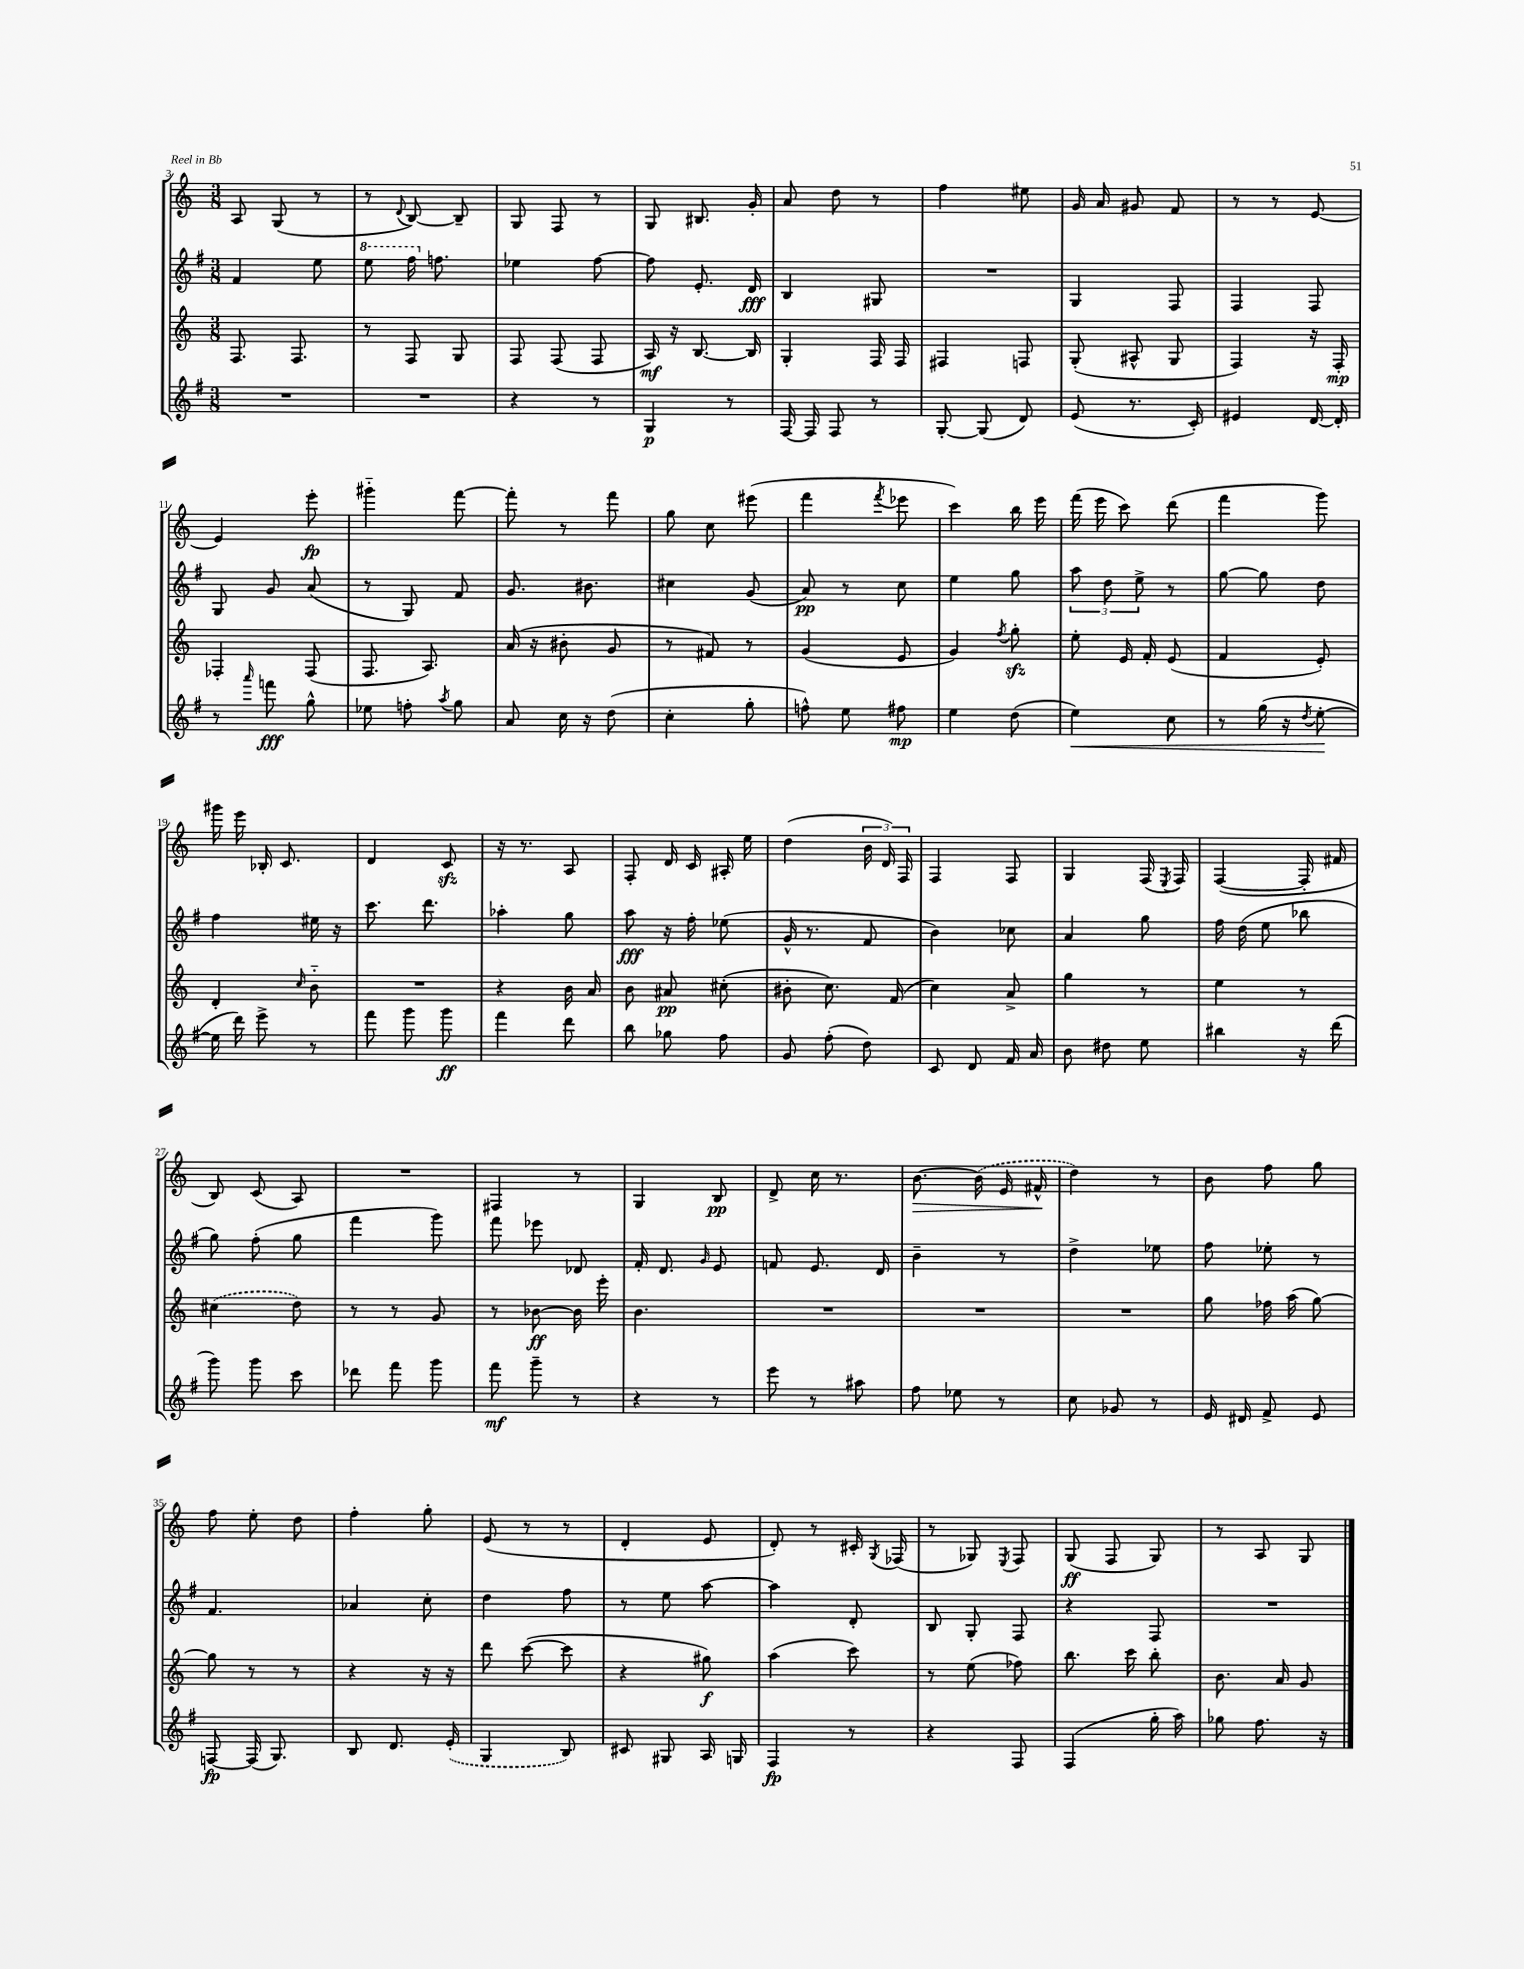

**kern	**dynam	**kern	**dynam	**kern	**dynam	**kern	**dynam
*part4	*part4	*part3	*part3	*part2	*part2	*part1	*part1
*staff4	*staff4	*staff3	*staff3	*staff2	*staff2	*staff1	*staff1
*clefG2	*	*clefG2	*	*clefG2	*	*clefG2	*
*k[f#]	*	*k[]	*	*k[f#]	*	*k[]	*
*M3/8	*	*M3/8	*	*M3/8	*	*M3/8	*
=3	=3	=3	=3	=3	=3	=3	=3
4.r	.	8.F/	.	4f#/	.	8A/	.
.	.	.	.	.	.	(8G/	.
.	.	8.F/	.	.	.	.	.
.	.	.	.	8ee\	.	8r	.
=4	=4	=4	=4	=4	=4	=4	=4
*	*	*	*	*8va	*	*	*
4.r	.	8r	.	8eee\	.	8r	.
.	.	.	.	.	.	8qqd/	.
.	.	8F/	.	16fff#\	.	[8B/)	.
*	*	*	*	*X8va	*	*	*
.	.	.	.	8.ffn\	.	.	.
.	.	8G/	.	.	.	8B~/]	.
=5	=5	=5	=5	=5	=5	=5	=5
4r	.	8F/	.	4ee-X\	.	8G/	.
.	.	(8F/	.	.	.	8F/	.
8r	.	8F/	.	[8ff#\	.	8r	.
=6	=6	=6	=6	=6	=6	=6	=6
4G/	p	16A/)	mf	8ff#\]	.	8G/	.
.	.	16r	.	.	.	.	.
.	.	[8.B/	.	8.e'/	.	8.B#X/	.
8r	.	.	.	.	.	.	.
.	.	16B/]	.	16d/	fff	16g'/	.
=7	=7	=7	=7	=7	=7	=7	=7
[16F#/	.	4G'/	.	4B/	.	8a/	.
16F#/]	.	.	.	.	.	.	.
8F#/	.	.	.	.	.	8dd\	.
8r	.	16F/	.	8G#X/	.	8r	.
.	.	16F/	.	.	.	.	.
=8	=8	=8	=8	=8	=8	=8	=8
[8G'/	.	4F#X/	.	4.r	.	4ff\	.
(8G/]	.	.	.	.	.	.	.
8d/)	.	8Fn/	.	.	.	8ee#X\	.
=9	=9	=9	=9	=9	=9	=9	=9
(8e/	.	(8G'/	.	4G/	.	16g/	.
.	.	.	.	.	.	16a/	.
8.r	.	8A#X^^/	.	.	.	8g#X/	.
.	.	8G/	.	8F#/	.	8f/	.
16c'/)	.	.	.	.	.	.	.
=10	=10	=10	=10	=10	=10	=10	=10
4e#X/	.	4F/)	.	4F#/	.	8r	.
.	.	.	.	.	.	8r	.
[16d/	.	16r	.	8F#/	.	[8e/	.
16d'/]	.	16F'/	mp	.	.	.	.
!!LO:LB:g=z
=11	=11	=11	=11	=11	=11	=11	=11
8r	.	4F-X'/	.	8G/	.	4e/]	.
16qqaaa/	.	.	.	.	.	.	.
8fffn\	fff	.	.	8g/	.	.	.
8gg^^\	.	(8F-/	.	(8a/	.	8eee'\	fp
=12	=12	=12	=12	=12	=12	=12	=12
8ee-X\	.	8.F/	.	8r	.	4ggg#X\	.
8ffn'\	.	.	.	8G/)	.	.	.
.	.	8.A/)	.	.	.	.	.
8qaa/	.	.	.	.	.	.	.
8gg\	.	.	.	8f#/	.	[8fff\	.
=13	=13	=13	=13	=13	=13	=13	=13
8a/	.	(16a/	.	8.g/	.	8fff'\]	.
.	.	16r	.	.	.	.	.
16cc\	.	8b#X'\	.	.	.	8r	.
16r	.	.	.	8.b#X\	.	.	.
(8dd\	.	8g/	.	.	.	8fff\	.
=14	=14	=14	=14	=14	=14	=14	=14
4cc'\	.	8r	.	4cc#X\	.	8gg\	.
.	.	8f#X/)	.	.	.	8cc\	.
8gg'\	.	8r	.	(8g/	.	(8eee#X\	.
=15	=15	=15	=15	=15	=15	=15	=15
8ffn^^\)	.	(4g/	.	8a/)	pp	4fff\	.
8ee\	.	.	.	8r	.	.	.
.	.	.	.	.	.	8qfff/	.
8ff#X\	mp	8e/	.	8cc\	.	8eee-X\	.
=16	=16	=16	=16	=16	=16	=16	=16
4ee\	.	4g/)	.	4ee\	.	4ccc\)	.
.	.	8qff/	.	.	.	.	.
(8dd\	.	8ggzz'\	.	8gg\	.	16bb\	.
.	.	.	.	.	.	16eee\	.
=17	=17	=17	=17	=17	=17	=17	=17
!	!LO:HP:b	!	!	!	!	!	!
4ee\)	<	8ee'\	.	12aa\	.	(16fff\	.
.	.	.	.	.	.	16eee\	.
.	.	.	.	12dd\	.	.	.
.	.	16e/	.	.	.	8ccc\)	.
.	.	.	.	12ee^\	.	.	.
.	.	16f'/	.	.	.	.	.
8cc\	.	(8e/	.	8r	.	(8ddd\	.
=18	=18	=18	=18	=18	=18	=18	=18
8r	.	4f/	.	[8gg\	.	4fff\	.
(16gg\	.	.	.	8gg\]	.	.	.
16r	.	.	.	.	.	.	.
8qdd/	.	.	.	.	.	.	.
[8ee'\	.	8e'/)	.	8dd\	.	8ggg\)	.
.	[	.	.	.	.	.	.
!!LO:LB:g=z
=19	=19	=19	=19	=19	=19	=19	=19
16ee\]	.	4d'/	.	4ff#\	.	16ggg#X\	.
16ddd\)	.	.	.	.	.	16eee\	.
8eee^\	.	.	.	.	.	16B-X'/	.
.	.	.	.	.	.	8.c/	.
.	.	16qqcc/	.	.	.	.	.
8r	.	8b\	.	16ee#X\	.	.	.
.	.	.	.	16r	.	.	.
=20	=20	=20	=20	=20	=20	=20	=20
8fff#\	.	4.r	.	8.ccc\	.	4d/	.
8ggg\	.	.	.	.	.	.	.
.	.	.	.	8.ddd\	.	.	.
8ggg\	ff	.	.	.	.	8czz/	.
=21	=21	=21	=21	=21	=21	=21	=21
4fff#\	.	4r	.	4aa-X'\	.	16r	.
.	.	.	.	.	.	8.r	.
8ddd\	.	16b\	.	8gg\	.	8A/	.
.	.	16a/	.	.	.	.	.
=22	=22	=22	=22	=22	=22	=22	=22
8bb\	.	8b\	.	8aa\	fff	8F'/	.
8gg-X\	.	8a#X/	pp	16r	.	16d/	.
.	.	.	.	16ff#'\	.	16c/	.
8ff#\	.	(8cc#X'\	.	(8ee-X\	.	16A#X'/	.
.	.	.	.	.	.	16ee\	.
=23	=23	=23	=23	=23	=23	=23	=23
8g/	.	8b#X'\	.	16g^^/	.	(4dd\	.
.	.	.	.	8.r	.	.	.
(8ff#'\	.	8.cc\)	.	.	.	.	.
8dd\)	.	.	.	8f#/	.	24b\	.
.	.	.	.	.	.	24d/)	.
.	.	(16f/	.	.	.	.	.
.	.	.	.	.	.	24F/	.
=24	=24	=24	=24	=24	=24	=24	=24
8c/	.	4cc\)	.	4b\)	.	4F/	.
8d/	.	.	.	.	.	.	.
16f#/	.	8a^/	.	8cc-X\	.	8F/	.
16a/	.	.	.	.	.	.	.
=25	=25	=25	=25	=25	=25	=25	=25
8b\	.	4gg\	.	4a/	.	4G/	.
8dd#X\	.	.	.	.	.	.	.
8ee\	.	8r	.	8gg\	.	(16F/	.
.	.	.	.	.	.	8qE/	.
.	.	.	.	.	.	16F/)	.
=26	=26	=26	=26	=26	=26	=26	=26
4bb#X\	.	4ee\	.	16ff#\	.	([4F/	.
.	.	.	.	(16dd\	.	.	.
.	.	.	.	8ee\	.	.	.
16r	.	8r	.	8bb-X\	.	16F'/]	.
(16ddd\	.	.	.	.	.	16f#X/	.
!!LO:LB:g=z
=27	=27	=27	=27	=27	=27	=27	=27
8ggg\)	.	(4cc#X\	.	8gg\)	.	8B/)	.
8ggg\	.	.	.	(8ff#'\	.	(8c/	.
8ccc\	.	8dd\)	.	8gg\	.	8A/)	.
=28	=28	=28	=28	=28	=28	=28	=28
8ddd-X\	.	8r	.	4fff#\	.	4.r	.
8fff#\	.	8r	.	.	.	.	.
8ggg\	.	8g/	.	8ggg\)	.	.	.
=29	=29	=29	=29	=29	=29	=29	=29
8fff#\	mf	8r	.	8fff#\	.	4F#X/	.
8ggg~\	.	[8b-X\	ff	8eee-X\	.	.	.
8r	.	16b-\]	.	8d-X/	.	8r	.
.	.	16eee'\	.	.	.	.	.
=30	=30	=30	=30	=30	=30	=30	=30
4r	.	4.b\	.	16f#'/	.	4G/	.
.	.	.	.	8.d/	.	.	.
.	.	.	.	16qqg/	.	.	.
8r	.	.	.	8e/	.	8B/	pp
=31	=31	=31	=31	=31	=31	=31	=31
8eee\	.	4.r	.	8fn/	.	8d^/	.
8r	.	.	.	8.e/	.	16cc\	.
.	.	.	.	.	.	8.r	.
8aa#X\	.	.	.	.	.	.	.
.	.	.	.	16d/	.	.	.
=32	=32	=32	=32	=32	=32	=32	=32
!	!	!	!	!	!	!	!LO:HP:b
8ff#\	.	4.r	.	4b~\	.	[8.b\	>
8ee-X\	.	.	.	.	.	.	.
.	.	.	.	.	.	(16b\]	.
8r	.	.	.	8r	.	16e/	.
.	.	.	.	.	.	16f#X^^/	.
.	.	.	.	.	.	.	]
=33	=33	=33	=33	=33	=33	=33	=33
8cc\	.	4.r	.	4dd^\	.	4dd\)	.
8g-X/	.	.	.	.	.	.	.
8r	.	.	.	8ee-X\	.	8r	.
=34	=34	=34	=34	=34	=34	=34	=34
16e/	.	8gg\	.	8ff#\	.	8b\	.
16d#X/	.	.	.	.	.	.	.
8f#^/	.	16ff-X\	.	8ee-X'\	.	8ff\	.
.	.	(16aa\	.	.	.	.	.
8e/	.	[8gg\)	.	8r	.	8gg\	.
!!LO:LB:g=z
=35	=35	=35	=35	=35	=35	=35	=35
[8Fn/	fp	8gg\]	.	4.f#/	.	8ff\	.
(16F/]	.	8r	.	.	.	8ee'\	.
8.G/)	.	.	.	.	.	.	.
.	.	8r	.	.	.	8dd\	.
=36	=36	=36	=36	=36	=36	=36	=36
8B/	.	4r	.	4a-X/	.	4ff'\	.
8.d/	.	.	.	.	.	.	.
.	.	16r	.	8cc'\	.	8gg'\	.
(16e'/	.	16r	.	.	.	.	.
=37	=37	=37	=37	=37	=37	=37	=37
4G/	.	8ddd\	.	4dd\	.	(8e/	.
.	.	([8ccc\	.	.	.	8r	.
8B/)	.	8ccc\]	.	8ff#\	.	8r	.
=38	=38	=38	=38	=38	=38	=38	=38
8c#X/	.	4r	.	8r	.	4d'/	.
8G#X/	.	.	.	8ee\	.	.	.
16A/	.	8gg#X\)	f	[8aa\	.	8e/	.
16Gn/	.	.	.	.	.	.	.
=39	=39	=39	=39	=39	=39	=39	=39
4F#/	fp	(4aa\	.	4aa\]	.	8d'/)	.
.	.	.	.	.	.	8r	.
8r	.	8ccc\)	.	8d'/	.	16c#X'/	.
.	.	.	.	.	.	8qG/	.
.	.	.	.	.	.	(16F-X/	.
=40	=40	=40	=40	=40	=40	=40	=40
4r	.	8r	.	8B/	.	8r	.
.	.	(8ee\	.	8G'/	.	8G-X/)	.
.	.	.	.	.	.	8qE/	.
8F#/	.	8ff-X\)	.	8F#/	.	8F/	.
=41	=41	=41	=41	=41	=41	=41	=41
(4F#/	.	8.bb\	.	4r	.	(8G/	ff
.	.	.	.	.	.	8F/	.
.	.	16ccc\	.	.	.	.	.
16gg'\	.	8bb'\	.	8F#/	.	8G/)	.
16aa\)	.	.	.	.	.	.	.
=42	=42	=42	=42	=42	=42	=42	=42
8gg-X\	.	8.b\	.	4.r	.	8r	.
8.ff#\	.	.	.	.	.	8A/	.
.	.	16a/	.	.	.	.	.
.	.	8g/	.	.	.	8G/	.
16r	.	.	.	.	.	.	.
==	==	==	==	==	==	==	==
*-	*-	*-	*-	*-	*-	*-	*-
